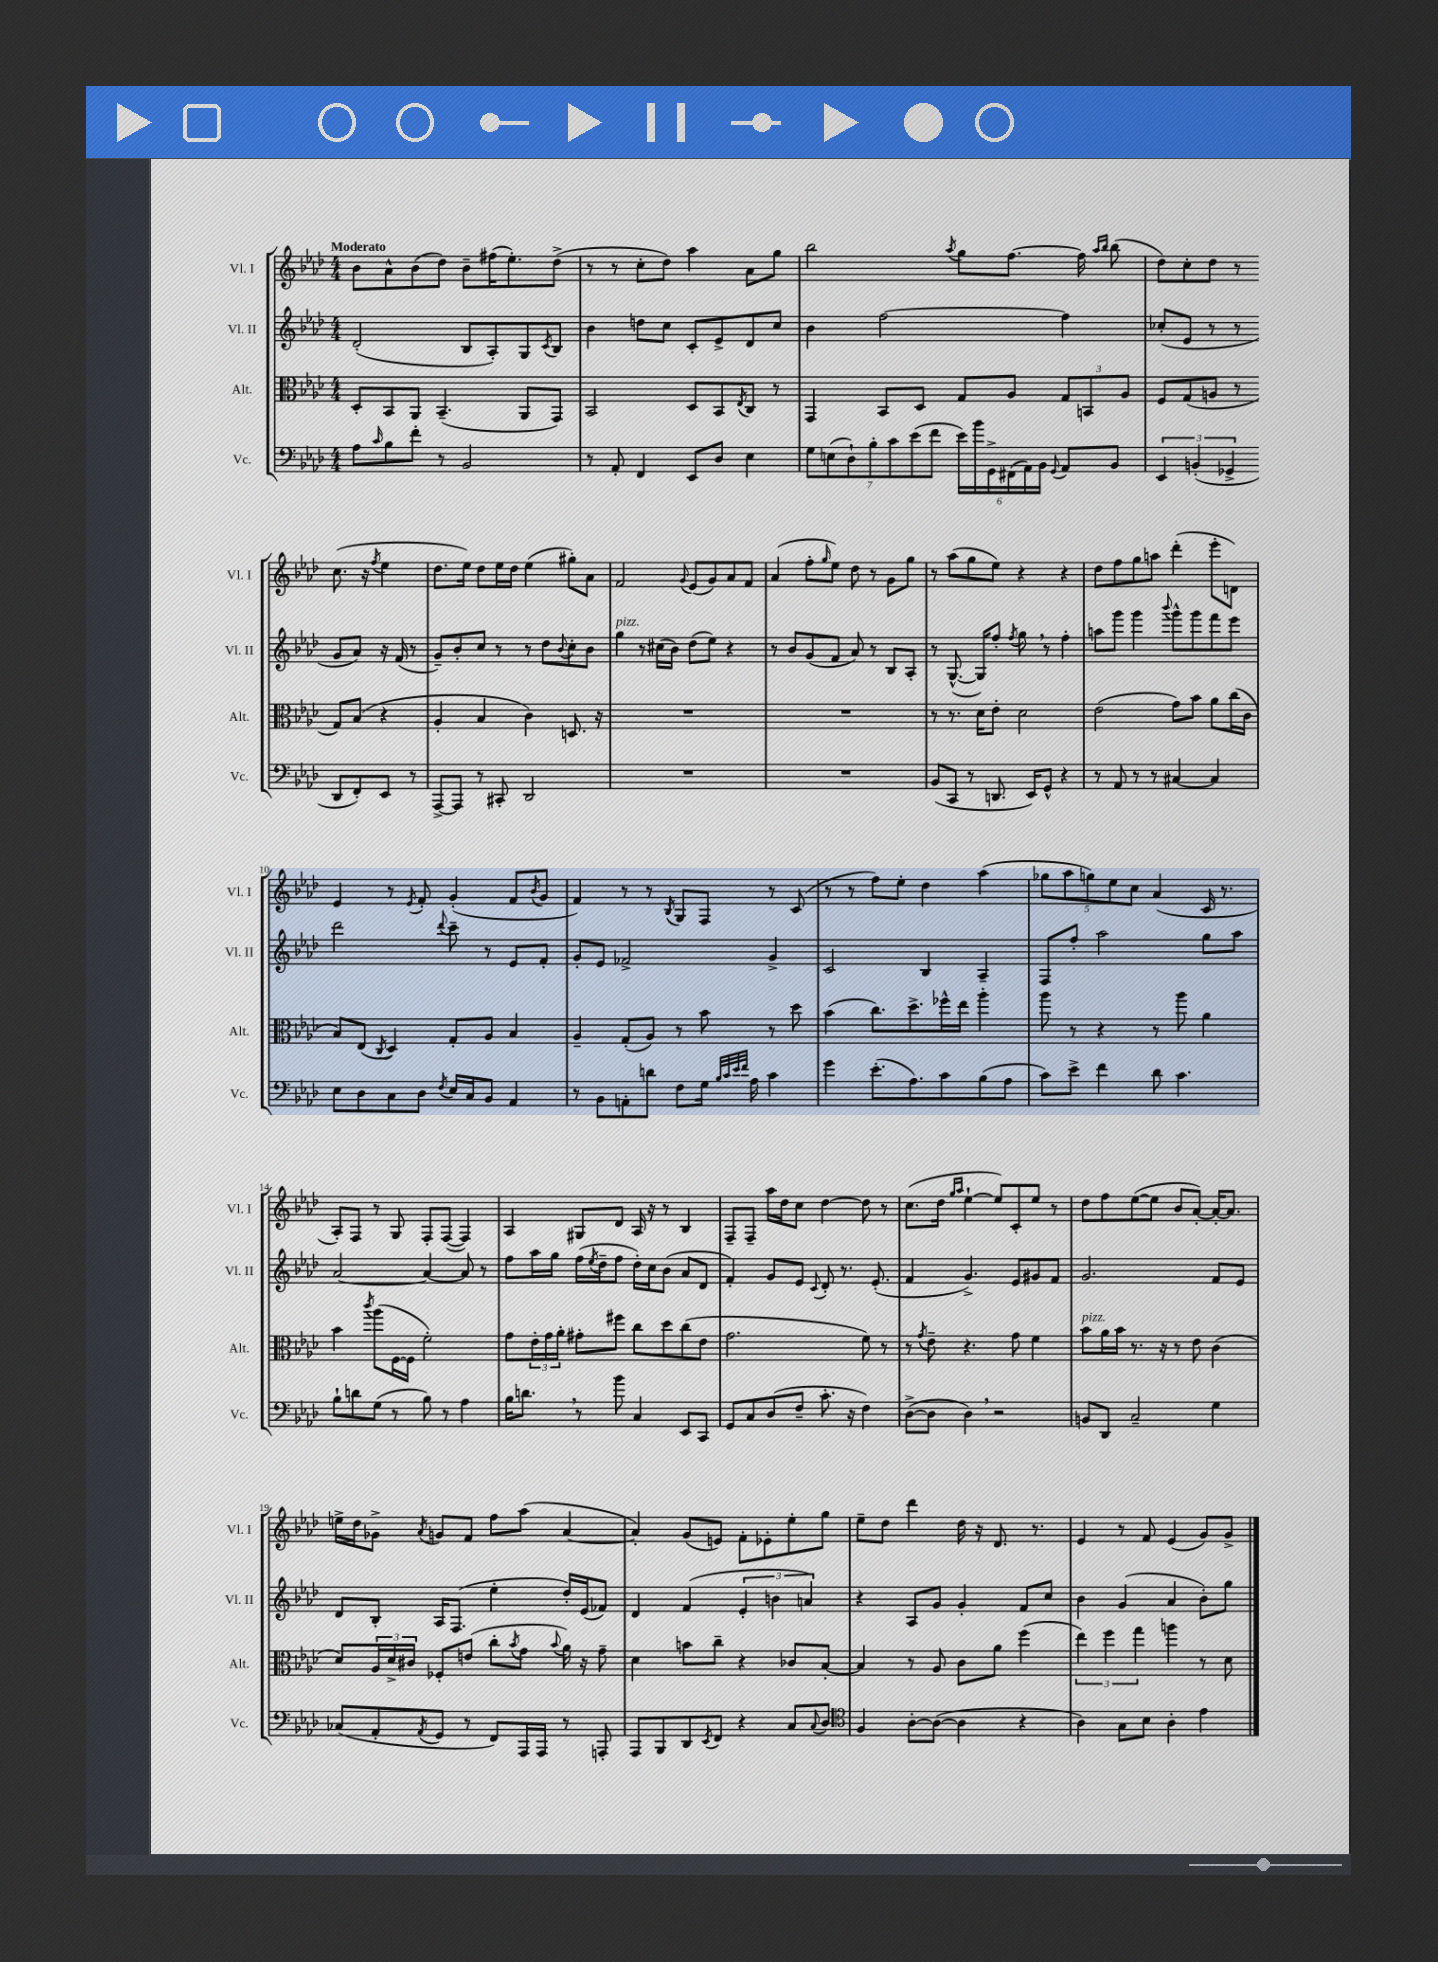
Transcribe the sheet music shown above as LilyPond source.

<<
\new StaffGroup <<
\new Staff = "s0" \with { instrumentName = "Vl. I" shortInstrumentName = "Vl. I" } {
    \clef treble \key aes \major \numericTimeSignature \time 4/4 \tempo "Moderato"
    bes'8 aes'8-^ bes'8( des''8) bes'8-- fis''16( ees''8.-.) des''8->( |
    r8 r8 c''8-. des''8) aes''4 aes'8 g''8 |
    bes''2 \acciaccatura { aes''8 } g''8 f''8.~ f''16 \grace { aes''16 bes''16 } bes''8( |
    des''8) c''8-. des''8 r8 c''8.( r16 \acciaccatura { f''8 } ees''4 |
    des''8. ees''16) des''8 ees''16 des''16 ees''4( gis''8-.) aes'8 |
    f'2 \appoggiatura { g'8 } ees'8( g'8) aes'8 f'8 |
    aes'4( f''8-. \grace { g''16 } ees''8) des''8 r8 g'8 g''8 |
    r8 aes''8( g''8 ees''8) r4 r4 |
    des''8 f''8 g''8 a''8 des'''4-.( ees'''8-. d'8) |
    ees'4 r8 \acciaccatura { ees'8 } f'8-. g'4-.( f'8 \acciaccatura { bes'8 } g'8 |
    f'4) r8 r8 \acciaccatura { bes8 } g8 f8 r8 c'8( |
    r8 r8 f''8) ees''8-. des''4 aes''4( |
    \tuplet 5/4 { ges''8 aes''8 g''8) ees''8 c''8 } aes'4( c'16 r8. |
    aes8-.) f8 r8 g8 f8-. f8~( f4) |
    aes4 gis8 des'8 aes16 r16 r8 bes4 |
    f8-- f8-- aes''16 des''16 c''8 des''4~ des''8 r8 |
    c''8.( des''16 \grace { g''16 aes''16 } ees''4~-! ees''8) c'8-. ees''8 r8 |
    des''8 f''8 ees''8~( ees''8 bes'8 aes'8~-.) aes'16~-. aes'8. |
    e''16-> des''16 ges'8-> \acciaccatura { aes'8 } g'8 f'8 f''8 aes''8( aes'4~ |
    aes'4-.) g'8( e'8) f'8-. ees'8-. ees''8-. g''8 |
    ees''8-- des''8 des'''4 des''16 r16 des'8. r8. |
    ees'4 r8 f'8 ees'4( g'8) g'8-> \bar "|." |
}
\new Staff = "s1" \with { instrumentName = "Vl. II" shortInstrumentName = "Vl. II" } {
    \clef treble \key aes \major \numericTimeSignature \time 4/4
    des'2-.( bes8 aes8-.) g8 \acciaccatura { c'8 } bes8 |
    bes'4 d''8 c''8 c'8-. ees'8-> des'8 c''8 |
    bes'4 f''2~ f''4 |
    ces''8-.( ees'8 r8 r8 g'8 aes'8) r16 f'16( r8 |
    g'8--) bes'8-. c''8 r8 r8 des''8 \appoggiatura { bes'8 } c''8-. bes'8 |
    g''4^\markup { \italic "pizz." } r8 cis''16( bes'16) des''8( ees''8) r4 |
    r8 bes'8 g'8( f'8 aes'8) r8 bes8 aes8-. |
    r8 g8.~-^( g16) f''8-. \acciaccatura { f''8 } g''8 \breathe r8 f''4-. |
    a''8 g'''8 g'''4 \appoggiatura { bes'''8 } g'''8-^ g'''8 f'''8 ees'''8 |
    des'''2 \appoggiatura { des'''8 } c'''8-- r8 ees'8 f'8-. |
    g'8-. ees'8 fes'2-> g'4-> |
    c'2 bes4 aes4-- |
    f8 f''8-. aes''2 g''8 aes''8 |
    aes'2~ aes'4~ aes'8 r8 |
    f''8 aes''16 g''16 f''16( \acciaccatura { ees''8 } des''16-- f''8 des''16-.) c''16 bes'8( aes'8 des'8 |
    f'4-.) g'8 ees'8 \appoggiatura { c'8 } des'8-. r8. ees'8.-.( |
    f'4 g'4.->) ees'8 gis'8 f'8 |
    g'2. f'8 ees'8 |
    des'8 bes8-. aes16 f8.( ees''4-. des''16-.) ees'16( fes'8) |
    des'4 f'4( \tuplet 3/2 { ees'4-. b'4 a'4) } |
    r4 aes8 g'8 g'4-. f'8 c''8 |
    bes'4 g'4( aes'4 bes'8-.) g''8 \bar "|." |
}
\new Staff = "s2" \with { instrumentName = "Alt." shortInstrumentName = "Alt." } {
    \clef alto \key aes \major \numericTimeSignature \time 4/4
    des8-. bes,8 aes,8 bes,4.--( aes,8 g,8) |
    bes,2 des8 bes,8 \acciaccatura { ees8 } c8 r8 |
    g,4 bes,8 des8 g8 aes8 \tuplet 3/2 { g8 b,8 aes8 } |
    f8 g8( a8 r8 g8) bes8( r4 |
    aes4-. bes4 c'4) d8. r16 |
    R1 |
    R1 |
    r8 r8. des'16 ees'8-. des'2 |
    ees'2( g'8) bes'8 aes'8 c''16( c'16 |
    bes8) ees8( \acciaccatura { c8 } des4) g8-. aes8 bes4 |
    aes4-- g8-.( aes8) r8 bes'8 r8 des''8 |
    bes'4( c''8.) des''8.-> fes''16-^ ees''16 aes''4-. |
    aes''8 r8 r4 r8 aes''8 aes'4 |
    bes'4 \acciaccatura { c'''8 } aes''8( f16~ f16 f'2-.) |
    g'8 \tuplet 3/2 { ees'16-. g'16 aes'16-. } gis'8-. fis''8 c''8 des''8 c''8( ees'8 |
    g'2. f'8) r8 |
    r8 \acciaccatura { g'8 } ees'8-- r4. g'8 f'4 |
    bes'8^\markup { \italic "pizz." } aes'16 bes'16 r8. r16 r8 ees'8 c'4( |
    des'8) \tuplet 3/2 { aes16 des'16-> cis'16 } fes8-. e'8( c''8-. \acciaccatura { bes'8 } g'8 \appoggiatura { bes'8 } aes'16) r16 g'8-- |
    des'4 b'8 c''8-- r4 ces'8 bes8~-. |
    bes4 r8 aes8 c'8 aes'8 f''4( |
    \tuplet 3/2 { ees''4) f''4 g''4 } a''4 r8 des'8 \bar "|." |
}
\new Staff = "s3" \with { instrumentName = "Vc." shortInstrumentName = "Vc." } {
    \clef bass \key aes \major \numericTimeSignature \time 4/4
    aes8 \grace { c'16 } bes8 f'8-. r8 bes,2 |
    r8 aes,8-. f,4 ees,8 des8 ees4 |
    \tuplet 7/4 { g8 e8( des8-!) bes8-. c'8 ees'8( f'8 } \tuplet 6/4 { ees'16) bes'16 g,16-> fis,16( aes,16) bes,16 } \appoggiatura { g,8 } aes,8 bes,8 |
    \tuplet 3/2 { ees,4 b,4-.( ges,4-> } des,8 f,8-.) ees,8 r8 |
    aes,,8~-> aes,,8 r8 cis,8-. des,2 |
    R1 |
    R1 |
    bes,8( c,8 r8 d,8. ees,16) g,8-^ r4 |
    r8 aes,8 r8 r8 cis4~ cis4 |
    ees8 des8 c8 des8 \acciaccatura { f8 } ees16 c16 bes,8 aes,4 |
    r8 bes,8 a,8-. d'8 f8 g16 \grace { bes32 c'32 ees'32 f'32 } aes16 c'4 |
    g'4 ees'8.-.( aes8.) c'8 bes8( aes8 |
    c'8) ees'8-> f'4 des'8 c'4. |
    bes8-! d'8 g8( r8 bes8) r8 aes4 |
    bes16 d'8. \breathe r8 bes'8 c4 ees,8 c,8 |
    g,8 c8 des8( f8-- c'8.-. r16 f4) |
    des8~->( des8 des4) \breathe r2 |
    b,8 des,8 c2-- g4 |
    ces8( aes,8-. \acciaccatura { aes,8 } g,8 r8 f,8) aes,,16 aes,,16 r8 a,,8-. |
    aes,,8 bes,,8 des,8 \acciaccatura { ees,8 } f,8 r4 c8 \appoggiatura { c8 } des8 |
    \clef tenor f4 aes8~-. aes8~( aes4 r4 |
    aes4) g8 bes8 aes4-. ees'4 \bar "|." |
}
>>
>>
